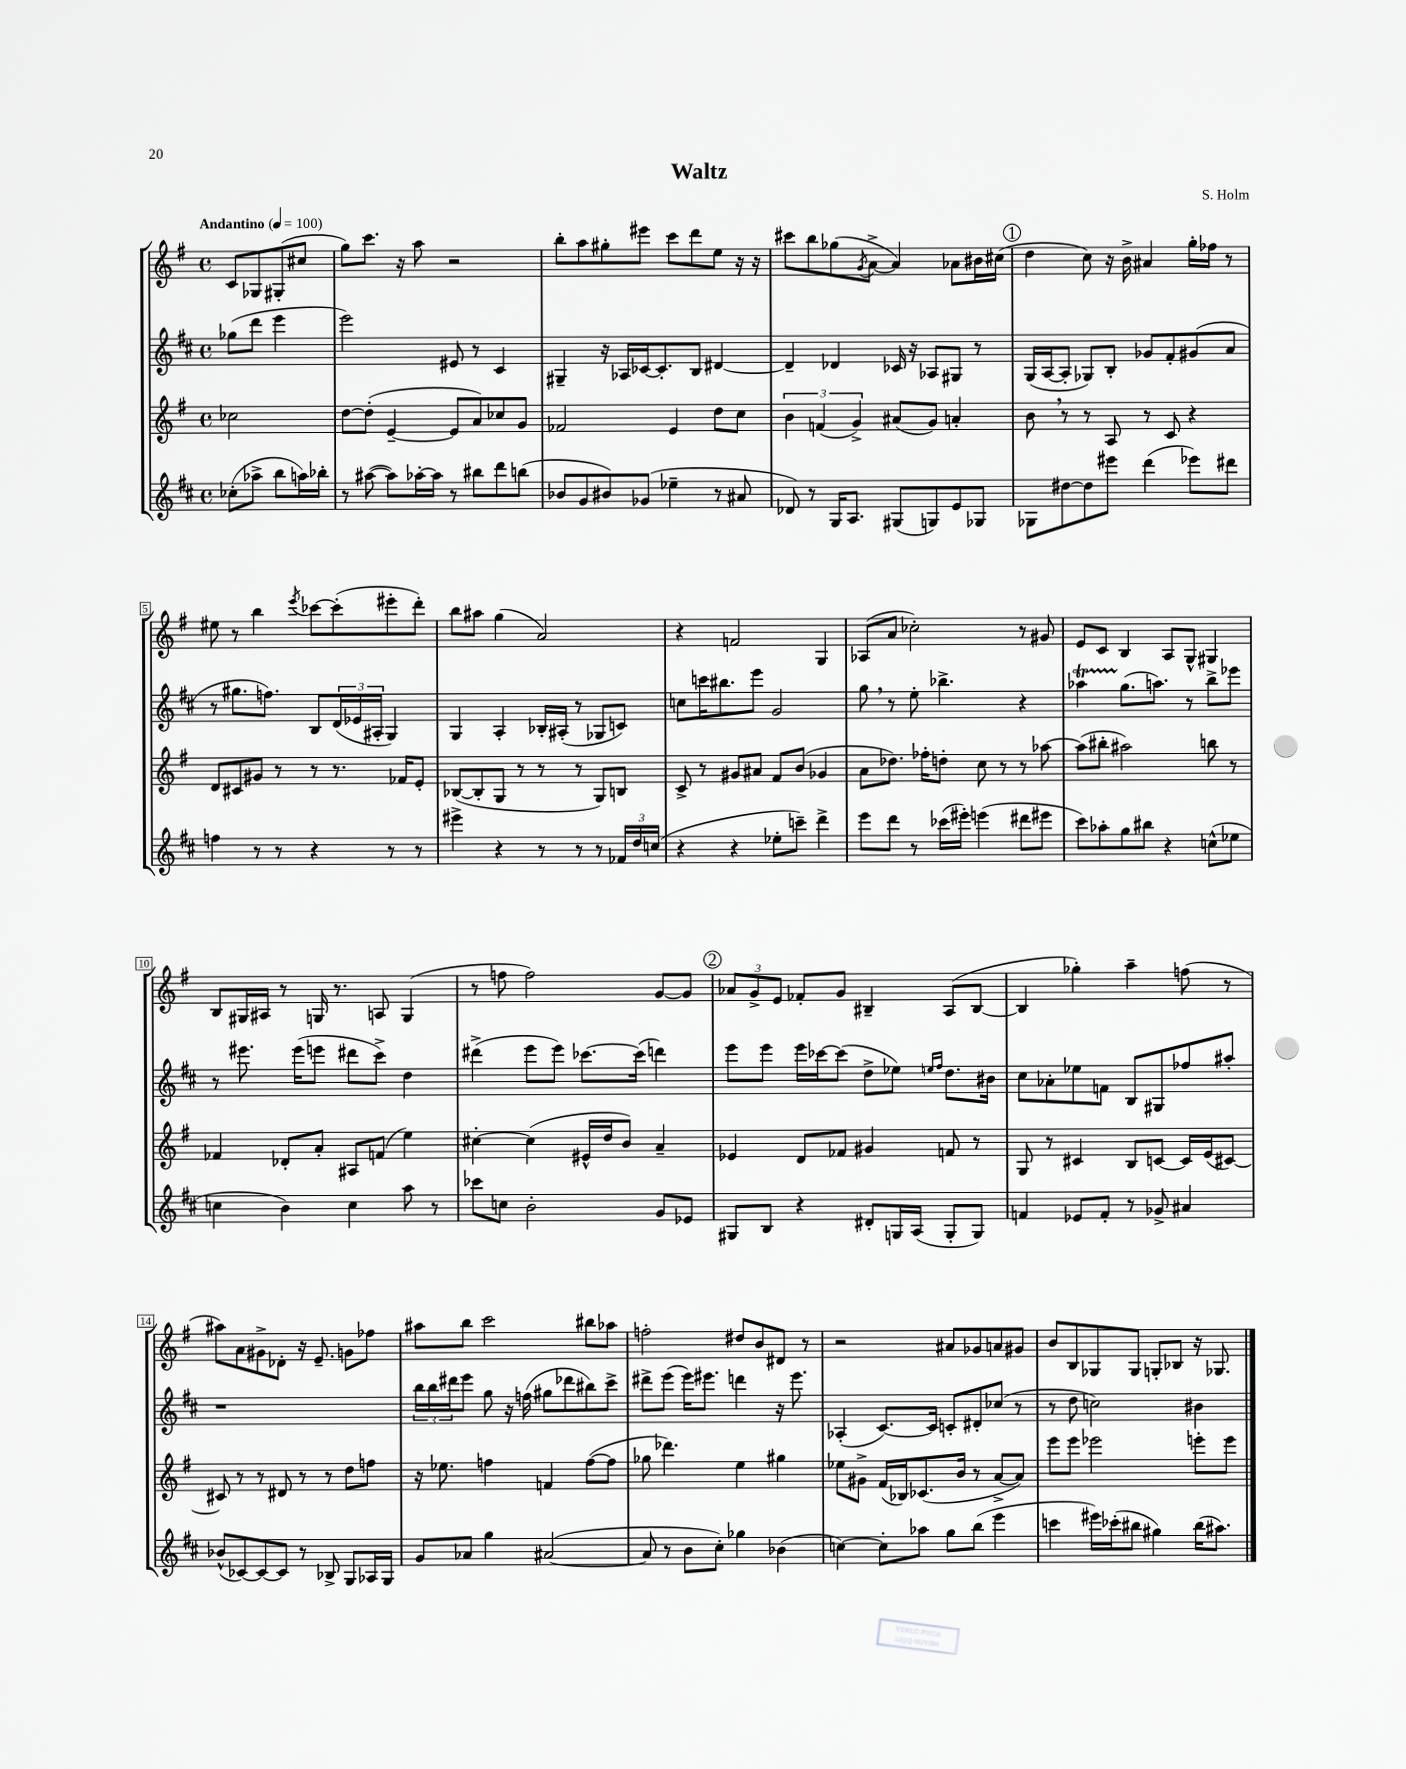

**kern	**kern	**kern	**kern
*staff4	*staff3	*staff2	*staff1
*clefG2	*clefG2	*clefG2	*clefG2
*k[f#c#]	*k[f#]	*k[f#c#]	*k[f#]
*M4/4	*M4/4	*M4/4	*M4/4
*met(c)	*met(c)	*met(c)	*met(c)
*MM100	*MM100	*MM100	*MM100
(8cc-'	2cc-	(8gg-	8c
8aa-^	.	8ddd	8G-
8bb	.	4eee	(8G#'
16aa)	.	.	8cc#
16bb-'	.	.	.
=	=	=	=
8r	[8dd	2eee)	8gg)
([8aa#	(8dd']	.	8.ccc
8aa#])	[4e~	.	.
.	.	.	16r
[16aa-'	.	.	8aa
16aa-]	.	.	.
8r	8e]	8e#	2r
8bb#	8a)	8r	.
8ddd	8cc-	4c#	.
(8bb	8g	.	.
=	=	=	=
8b-	2f-	4G#~	8bb'
8g	.	.	8aa
8b#)	.	16r	8gg#'
.	.	16A-	.
(8g-	.	[16c-	8eee#
.	.	8.c-']	.
4ee-~	4e	.	8ccc
.	.	8B	8ddd
8r	8dd	[4d#	8ee
8a#	8cc	.	16r
.	.	.	16r
=	=	=	=
8d-)	6b	4d#~]	8ccc#
8r	.	.	8bb
.	(6f	.	.
16G	.	4d-	(8gg-
8.A	.	.	.
.	6g^)	.	.
.	.	.	8qg
.	.	.	[8a^
(8G#	(8a#	16c-	4a])
.	.	16r	.
8G)	8g)	8A-	.
8e	4a'	8G#	8a-
8G-	.	8r	16b#
.	.	.	(16cc#
=	=	=	=
8G-	8b	(16G	4dd
.	.	[16A	.
[8dd#	8r	8A']	.
8dd#]	8r	8G-)	8cc)
8eee#	8A	8B'	16r
.	.	.	16b^
(4ddd	8r	8g-	4a#
.	8c	8f#'	.
8eee-)	4r	(8g#	16gg'
.	.	.	16ff-
8ddd#	.	8a	8r
=	=	=	=
4ff	8d	8r	8ee#
.	8c#	8.gg#	8r
8r	8g#	.	4bb
.	.	8.ff)	.
8r	8r	.	.
.	.	.	8qeee
4r	8r	8B	[8ccc-
.	8.r	(24d	(8ccc-']
.	.	24e-	.
.	.	24A#'	.
8r	.	4G)	8eee#'
.	16f-	.	.
8r	8e'	.	8ddd')
=	=	=	=
4eee#^	([8B-	4G	8bb
.	8B-']	.	8aa#
4r	8G	4A'	(4gg
.	8r	.	.
8r	8r	16B-'	2a)
.	.	(16A#'	.
8r	8r	8r	.
8r	8G)	8G-	.
24f-	8B	8c)	.
24dd	.	.	.
(24cc	.	.	.
=	=	=	=
4r	8c^	8cc	4r
.	8r	16ccc	.
.	.	8.bb#	.
4r	8g#	.	2f
.	8a#	8eee	.
8ee-'	8f#	2g	.
8ccc~)	(8b	.	.
4ddd^	4g-	.	4G
=	=	=	=
8eee	8a	8gg	(8A-
8ddd	8.dd-)	8r	8a
8r	.	8ee'	2cc-')
.	16ff-'	.	.
(16ccc-	8dd'	4.bb-^	.
16eee#')	.	.	.
(4eee	8cc	.	.
.	8r	.	.
8ddd#	8r	4r	8r
8eee#	[8aa-	.	8g#
=	=	=	=
8ccc#)	(8aa-]	4aa-	8e
8aa-'	8bb#'	.	8c
8gg	2aa#)	(8.gg	4B
8bb#	.	.	.
.	.	8.aa)	.
4r	.	.	8A
.	.	8r	8G^^
(8cc^^	8bb	8bb^	4G#
8ee-	8r	8eee-	.
=	=	=	=
4cc	4f-	8r	8B
.	.	8.eee#	16G#
.	.	.	16A#
4b)	8d-'	.	8r
.	.	(16eee#	.
.	8a'	8eee	16G
.	.	.	8.r
4cc	8A#	8ddd#	.
.	(8f	8ccc#^)	8A
8aa	4ee)	4dd	(4G
8r	.	.	.
=	=	=	=
8ccc-	[4cc#'	(4ddd#^	8r
8cc	.	.	8ff
2b'	(4cc#]	8eee	2ff)
.	.	8eee)	.
.	16e#^^	[8.ccc-	.
.	16dd	.	.
.	8b)	.	.
.	.	(16ccc-]	.
8g	4a~	4ddd)	[8g
8e-	.	.	8g]
=	=	=	=
8G#	4e-	8eee	12a-
.	.	.	12g^
8B	.	8eee	.
.	.	.	12e
4r	8d	16eee	8f-'
.	.	[16ccc-	.
.	8f-	(8ccc-]	8g
8d#'	4g#	8dd^	4B#~
16G	.	8ee-)	.
(16A	.	.	.
.	.	16qqee	.
.	.	16qqff#	.
8G'	8f	8.dd	(8A
8G)	8r	.	[8B#
.	.	16b#	.
=	=	=	=
4f	8G	8cc#	4B#]
.	8r	8a-'	.
8e-	4c#	8ee-	4gg-')
8f'	.	8f	.
8r	8B	8B	4aa~
8g-^	[8c	8G#	.
4a#	16c]	8ff-	(8ff
.	(16e	.	.
.	[8c#)	8aa#'	8r
=	=	=	=
(8b-^^	8c#]	1r	8aa#)
[8c-)	8r	.	8a
8c-_	8r	.	8g#^
8c-]	8d#	.	8d-'
8r	8r	.	16r
.	.	.	8.e~
8B-^	8r	.	.
8G	8dd	.	8g
16A-	8ff	.	8ff-
16G	.	.	.
=	=	=	=
8g	16r	24bb	8aa#
.	.	24bb	.
.	8.ee-	.	.
.	.	24ddd#	.
8a-	.	8eee	8bb
4gg	4ff	8gg	2ccc
.	.	16r	.
.	.	(16ff	.
([2a#	4f	8gg#	.
.	.	8ddd-	.
.	([8ff	8bb#)	8bb#
.	8ff]	8ccc#^	8aa-
=	=	=	=
8a#]	8gg-	8ddd#^	2ff'
8r	4.ddd-)	(8eee	.
8b	.	16eee)	.
.	.	8.eee#	.
8cc#')	.	.	.
4gg-	4ee	4ddd	8dd#
.	.	.	8b
(4b-	4gg#	16r	8d#
.	.	8.eee#	.
.	.	.	8r
=	=	=	=
[4cc)	8ee-	(4A-'	2r
.	8g#^	.	.
8cc']	(16f#	[8.c#)	.
.	16B-)	.	.
8aa-	(8.c-	.	.
.	.	16c#]	.
8gg	.	8c'	8a#
.	16b	.	.
(8bb	8r	8d#'	8g-
4eee	[8a^	(8cc-	8a
.	8a])	8r	8g#
=	=	=	=
4ccc	8eee	8r	8b
.	8eee	8dd	8B
16eee#)	2eee-	2cc)	8G-
(16ccc-'	.	.	.
8bb#	.	.	8G-
4gg#)	.	.	8G'
.	.	.	8B-
(16bb#	8eee'	4b#	16r
8.aa#)	.	.	8.G-
.	8eee	.	.
==	==	==	==
*-	*-	*-	*-
